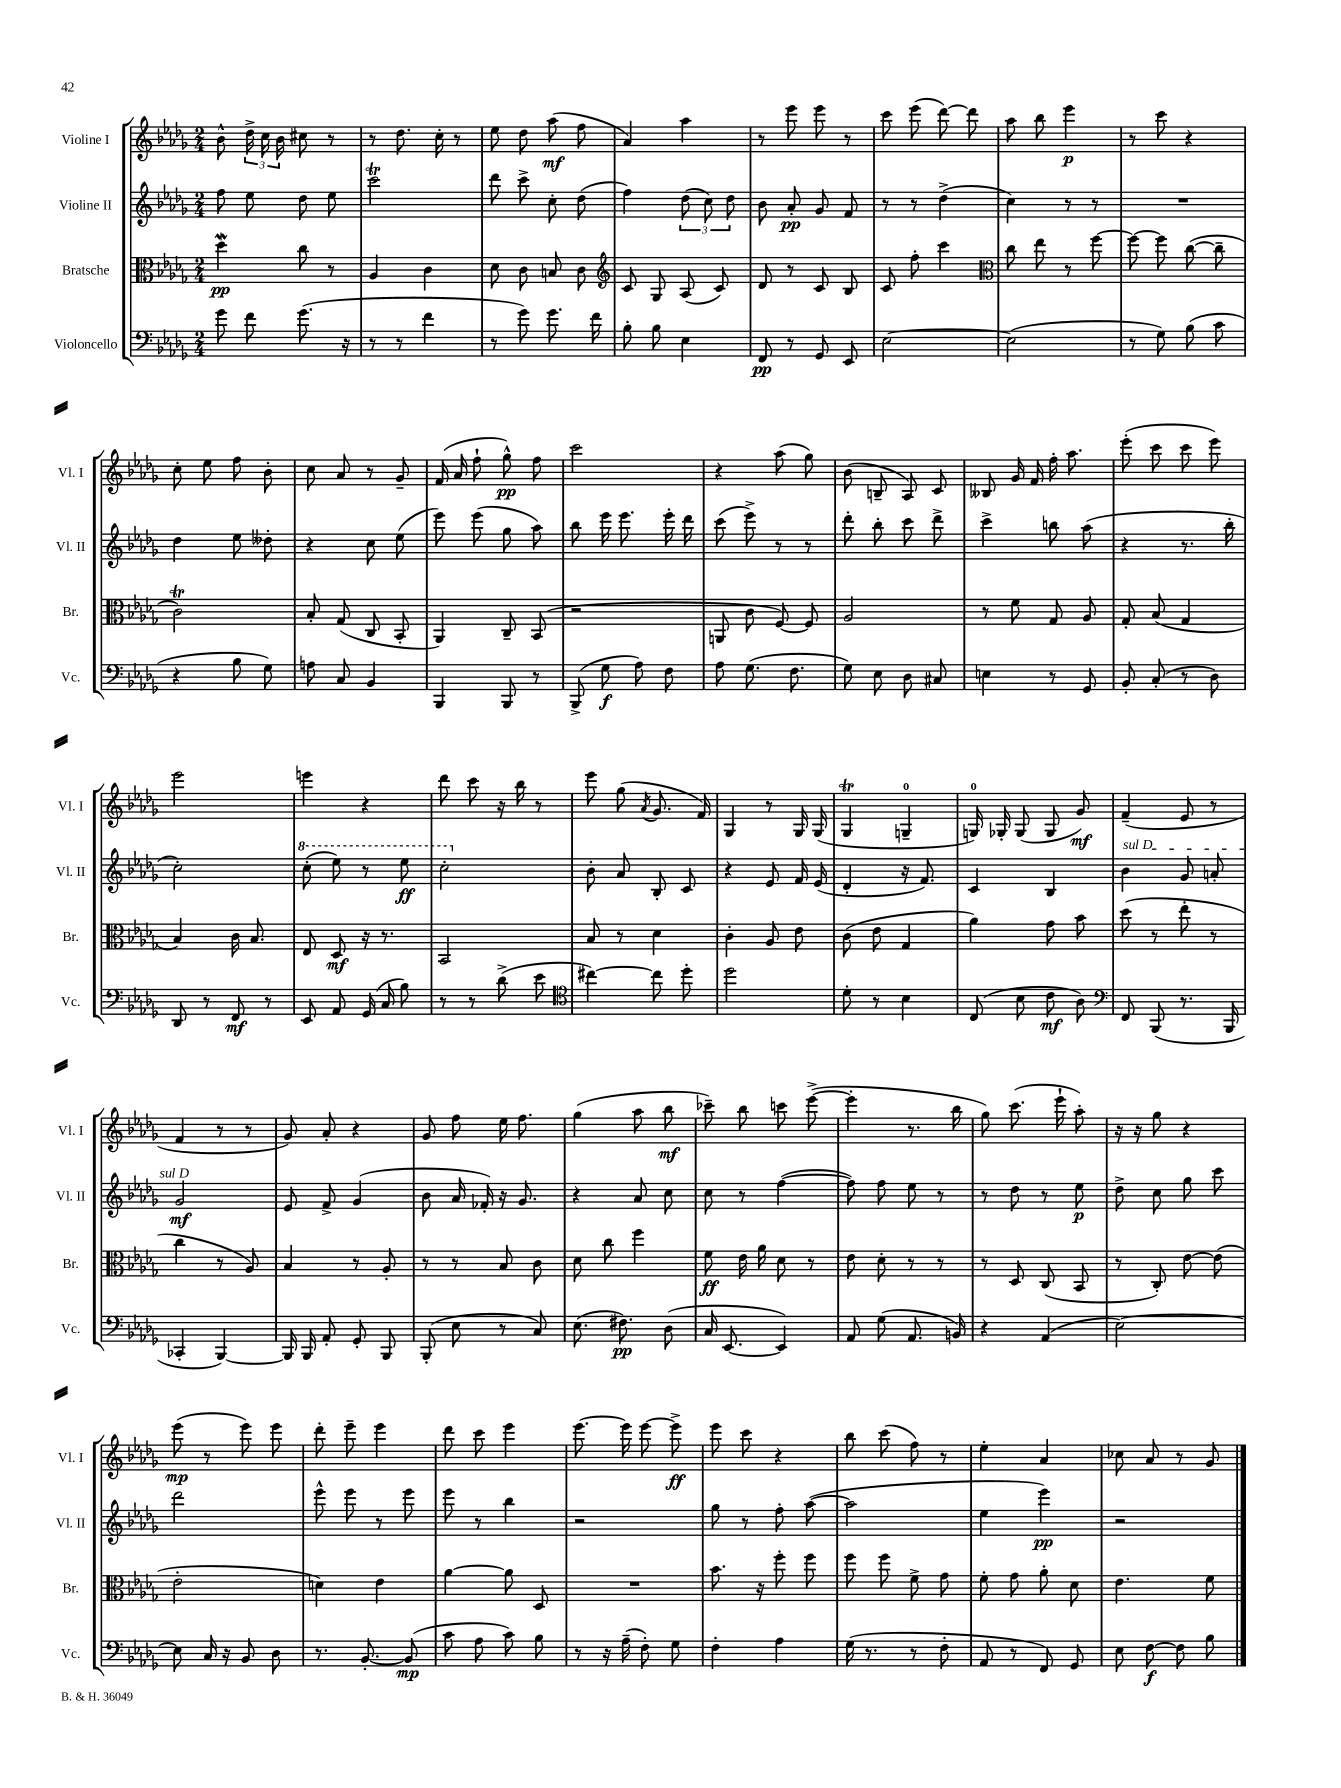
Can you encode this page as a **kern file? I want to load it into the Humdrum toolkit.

**kern	**kern	**kern	**kern
*staff4	*staff3	*staff2	*staff1
*clefF4	*clefC3	*clefG2	*clefG2
*k[b-e-a-d-g-]	*k[b-e-a-d-g-]	*k[b-e-a-d-g-]	*k[b-e-a-d-g-]
*M2/4	*M2/4	*M2/4	*M2/4
8g-	4dd-	8ff	8b-^^
8f	.	8ee-	24dd-^
.	.	.	24cc
.	.	.	24b-
(8.g-	8cc	8dd-	8cc#
.	8r	8ee-	8r
16r	.	.	.
=	=	=	=
8r	4A-	2ccc	8r
8r	.	.	8.dd-
4f	4c	.	.
.	.	.	16cc'
.	.	.	8r
=	=	=	=
8r	8d-	8ddd-	8ee-
8g-)	8c	8ccc^	8dd-
8.g-	8B	8cc'	(8aa-
.	8c	(8dd-	8ff
16f	.	.	.
=	=	=	=
*	*clefG2	*	*
8B-'	8c	4ff)	4a-)
8B-	8G-	.	.
4E-	(8A-	(12dd-	4aa-
.	.	12cc)	.
.	8c)	.	.
.	.	12dd-	.
=	=	=	=
8FF	8d-	8b-	8r
8r	8r	8a-'	8eee-
8GG-	8c	8g-	8eee-
8EE-	8B-	8f	8r
=	=	=	=
[2E-	8c	8r	8ccc
.	8ff'	8r	(8eee-
.	4ccc	(4dd-^	[8ddd-)
.	.	.	8ddd-]
=	=	=	=
*	*clefC3	*	*
(2E-]	8cc	4cc)	8aa-
.	8ee-	.	8bb-
.	8r	8r	4eee-
.	[8ff	8r	.
=	=	=	=
8r	8ff_	2r	8r
8G-)	8ff]	.	8ccc
(8B-	([8cc	.	4r
8c	8cc~]	.	.
=	=	=	=
4r	2c)	4dd-	8cc'
.	.	.	8ee-
8B-	.	8ee-	8ff
8G-)	.	8dd--'	8b-'
=	=	=	=
8A	8B-'	4r	8cc
8C	(8G-	.	8a-
4BB-	8C	8cc	8r
.	8BB-'	(8ee-	8g-~
=	=	=	=
4BBB-	4AA-)	8eee-)	(16f
.	.	.	16a-
.	.	(8eee-	8ff`
8BBB-	8C~	8gg-	8gg-^^)
8r	(8BB-	8aa-)	8ff
=	=	=	=
(8BBB-^	2r	8bb-	2ccc
8G-	.	16eee-	.
.	.	8.eee-	.
8A-)	.	.	.
8F	.	16eee-'	.
.	.	16ddd-	.
=	=	=	=
8A-	8AA	(8ccc	4r
(8.G-	8c	8eee-^)	.
.	[8F)	8r	(8aa-
8.F	.	.	.
.	8F]	8r	8gg-)
=	=	=	=
8G-)	2A-	8ddd-'	(8b-
8E-	.	8bb-'	8B~
8D-	.	8ccc	8A-)
8C#	.	8ddd-^	8c
=	=	=	=
4E	8r	4ccc^	8B--
.	8f	.	16g-
.	.	.	16f
8r	8G-	8bb	16ff'
.	.	.	8.aa-
8GG-	8A-	(8aa-	.
=	=	=	=
8BB-'	8G-'	4r	(8eee-'
(8C'	(8B-	.	8ccc
8r	4G-	8.r	8ccc
8D-)	.	.	8eee-)
.	.	16bb-'	.
=	=	=	=
8DD-	4B-)	2cc')	2eee-
8r	.	.	.
8FF	16c	.	.
.	8.B-	.	.
8r	.	.	.
=	=	=	=
8EE-	8E-	(8ccc'	4eee
8AA-	8D-	8eee-)	.
(16GG-	16r	8r	4r
16C	8.r	.	.
8B-)	.	8eee-	.
=	=	=	=
8r	2BB-	2ccc'	8ddd-
8r	.	.	8ccc
(8d-^	.	.	16r
.	.	.	16bb-
8e-	.	.	8r
=	=	=	=
*clefC4	*	*	*
[4cc#)	8B-	8b-'	8eee-
.	8r	8a-	(8gg-
.	.	.	8qa-
8cc#]	4d-	8B-'	8.g-
8dd-'	.	8c	.
.	.	.	16f)
=	=	=	=
2dd-	4c'	4r	4G-
.	8A-	8e-	8r
.	8e-	16f	16G-
.	.	(16e-	(16G-
=	=	=	=
8d-'	(8c	4d-'	4G-
8r	8e-	.	.
4B-	4G-	16r	4G~
.	.	8.f)	.
=	=	=	=
(8C	4a-)	4c	16G)
.	.	.	16G-'
8B-	.	.	(8G-
8c	8g-	4B-	8G-
8A-)	8b-	.	8g-)
=	=	=	=
*clefF4	*	*	*
8FF	(8dd-	4b-	(4f~
(8BBB-	8r	.	.
8.r	8ee-'	8g-	8e-
.	8r	8a'	8r
16BBB-	.	.	.
=	=	=	=
4CC-'	4cc	2g-	4f
[4BBB-)	8r	.	8r
.	8A-)	.	8r
=	=	=	=
16BBB-]	4B-	8e-	8g-)
16BBB-	.	.	.
8AA-'	.	8f^	8a-'
8GG-'	8r	(4g-	4r
8BBB-	8A-'	.	.
=	=	=	=
(8BBB-'	8r	8b-	8g-
8E-	8r	16a-	8ff
.	.	16f-')	.
8r	8B-	16r	16ee-
.	.	8.g-	8.ff
8C)	8c	.	.
=	=	=	=
(8.E-	8d-	4r	(4gg-
.	8cc	.	.
8.F#)	.	.	.
.	4ff	8a-	8aa-
(8D-	.	8cc	8bb-
=	=	=	=
16C	8f	8cc	8ccc-~)
[8.EE-	.	.	.
.	16e-	8r	8bb-
.	16a-	.	.
4EE-])	8d-	([4ff	8ccc
.	8r	.	([8eee-^
=	=	=	=
8AA-	8e-	8ff])	4eee-']
(8G-	8d-'	8ff	.
8.AA-	8r	8ee-	8.r
.	8r	8r	.
16BB)	.	.	16bb-
=	=	=	=
4r	8r	8r	8gg-)
.	8D-	8dd-	(8.ccc
(4AA-	(8C	8r	.
.	.	.	16eee-`
.	8BB-	8ee-	8aa-')
=	=	=	=
[2E-)	8r	8dd-^	16r
.	.	.	16r
.	8C')	8cc	8gg-
.	[8e-	8gg-	4r
.	(8e-]	8ccc	.
=	=	=	=
8E-]	2e-'	2ddd-	(8eee-
16C	.	.	8r
16r	.	.	.
8BB-	.	.	8eee-)
8D-	.	.	8eee-
=	=	=	=
8.r	4d)	8eee-^^	8ddd-'
.	.	8eee-	8eee-~
[8.BB-'	.	.	.
.	4e-	8r	4eee-
(8BB-]	.	8eee-	.
=	=	=	=
8c	[4a-	8eee-	8ddd-
8A-	.	8r	8ccc
8c)	8a-]	4bb-	4eee-
8B-	8D-	.	.
=	=	=	=
8r	2r	2r	[8.eee-
16r	.	.	.
(16A-~	.	.	16eee-]
8F')	.	.	[8eee-
8G-	.	.	8eee-^]
=	=	=	=
4F'	8.b-	8gg-	8eee-
.	.	8r	8ccc
.	16r	.	.
4A-	8ff'	8ff'	4r
.	8ff	([8aa-	.
=	=	=	=
(16G-	8ff	2aa-]	8bb-
8.r	.	.	.
.	8ff	.	(8ccc
8r	8f^	.	8ff)
8F'	8g-	.	8r
=	=	=	=
8AA-	8f'	4ee-	4ee-'
8r	8g-	.	.
8FF)	8a-'	4eee-)	4a-
8GG-	8d-	.	.
=	=	=	=
8E-	4.e-	2r	8cc-
[8F	.	.	8a-
8F]	.	.	8r
8B-	8f	.	8g-
==	==	==	==
*-	*-	*-	*-
